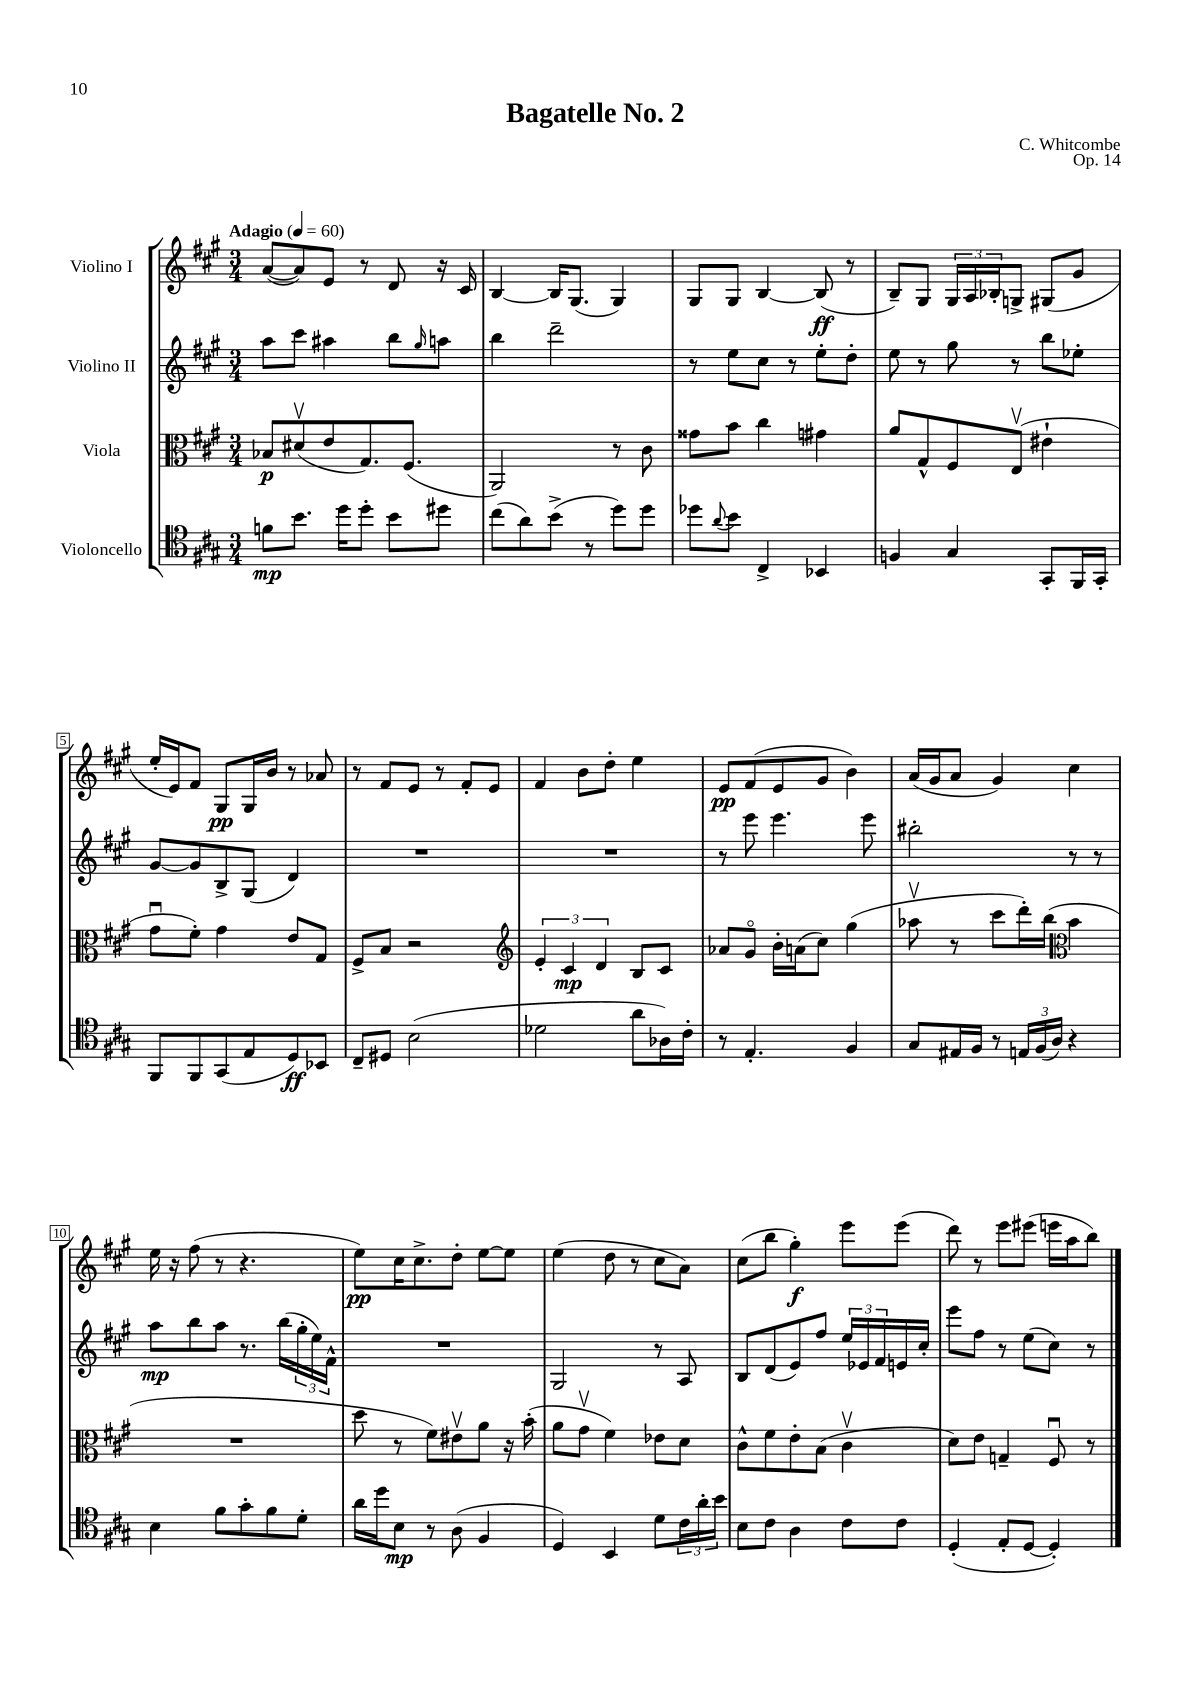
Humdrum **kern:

**kern	**kern	**kern	**kern
*staff4	*staff3	*staff2	*staff1
*clefC4	*clefC3	*clefG2	*clefG2
*k[f#c#g#]	*k[f#c#g#]	*k[f#c#g#]	*k[f#c#g#]
*M3/4	*M3/4	*M3/4	*M3/4
*MM60	*MM60	*MM60	*MM60
8f	8B-	8aa	([8a
8.b	(8d#v	8ccc#	8a])
.	8e	4aa#	8e
16dd	.	.	.
8dd'	8.G#)	.	8r
8b	.	8bb	8d
.	(8.F#	.	.
.	.	16qqgg#	.
8dd#	.	8aa	16r
.	.	.	16c#
=	=	=	=
(8cc#	2AA)	4bb	[4B
8a)	.	.	.
(8b^	.	2ddd~	16B]
.	.	.	(8.G#
8r	.	.	.
8dd)	8r	.	4G#)
8dd	8c#	.	.
=	=	=	=
8dd-	8g##	8r	8G#
8qqa	.	.	.
8b	8b	8ee	8G#
4C#^	4cc#	8cc#	[4B
.	.	8r	.
4BB-	4g#	8ee'	(8B]
.	.	8dd'	8r
=	=	=	=
4F	8a	8ee	8B~)
.	8G#^^	8r	8G#
4G#	8F#	8gg#	24G#
.	.	.	24A
.	.	.	24B-'
.	(8Ev	8r	8G^
8GG#'	4e#`	8bb	(8G#
16FF#	.	8ee-'	8g#
16GG#'	.	.	.
=	=	=	=
8FF#	8g#u	[8g#	16ee'
.	.	.	16e)
8FF#	8f#')	8g#]	8f#
(8GG#	4g#	8B^	8G#
8E	.	(8G#	16G#
.	.	.	16b
8D)	8e	4d)	8r
8BB-	8G#	.	8a-
=	=	=	=
8C#~	8F#^	2.r	8r
8D#	8B	.	8f#
(2B	2r	.	8e
.	.	.	8r
.	.	.	8f#'
.	.	.	8e
=	=	=	=
*	*clefG2	*	*
2d-	6e'	2.r	4f#
.	6c#	.	.
.	.	.	8b
.	6d	.	.
.	.	.	8dd'
8a	8B	.	4ee
16A-)	8c#	.	.
16c#'	.	.	.
=	=	=	=
8r	8a-	8r	8e
4.E'	8g#o	8eee	(8f#
.	16b'	4.eee	8e
.	(16a	.	.
.	8cc#)	.	8g#
4F#	(4gg#	.	4b)
.	.	8eee	.
=	=	=	=
8G#	8aa-v	2bb#'	(16a
.	.	.	16g#
16E#	8r	.	8a
16F#	.	.	.
8r	8ccc#	.	4g#)
24E	16ddd')	.	.
(24F#	.	.	.
.	(16bb	.	.
24A)	.	.	.
*	*clefC3	*	*
4r	4b	8r	4cc#
.	.	8r	.
=	=	=	=
4B	2.r	8aa	16ee
.	.	.	16r
.	.	8bb	(8ff#
8f#	.	8aa	8r
8g#'	.	8.r	4.r
8f#	.	.	.
.	.	(16bb	.
8d'	.	24gg#'	.
.	.	24ee)	.
.	.	24f#^^	.
=	=	=	=
16a	8dd	2.r	8ee)
16dd	.	.	.
8B	8r	.	16cc#
.	.	.	8.cc#^
8r	8f#)	.	.
(8A	8e#v	.	8dd'
4F#	8a	.	[8ee
.	16r	.	8ee]
.	(16b'	.	.
=	=	=	=
4D)	8a	2G#	(4ee
.	8g#v	.	.
4BB	4f#)	.	8dd
.	.	.	8r
8d	8e-	8r	8cc#
24c#	8d	8A	8a)
24a'	.	.	.
24b	.	.	.
=	=	=	=
8B	8c#^^	8B	(8cc#
8c#	8f#	(8d	8bb
4A	8e'	8e)	4gg#')
.	(8B	8ff#	.
8c#	4c#v	24ee	8eee
.	.	24e-	.
.	.	24f#	.
8c#	.	16e	(8eee
.	.	16cc#'	.
=	=	=	=
(4D'	8d)	8eee	8ddd)
.	8e	8ff#	8r
8E'	4G~	8r	8eee
[8D	.	(8ee	(8eee#
4D'])	8F#u	8cc#)	16eee
.	.	.	16aa
.	8r	8r	8bb)
==	==	==	==
*-	*-	*-	*-
